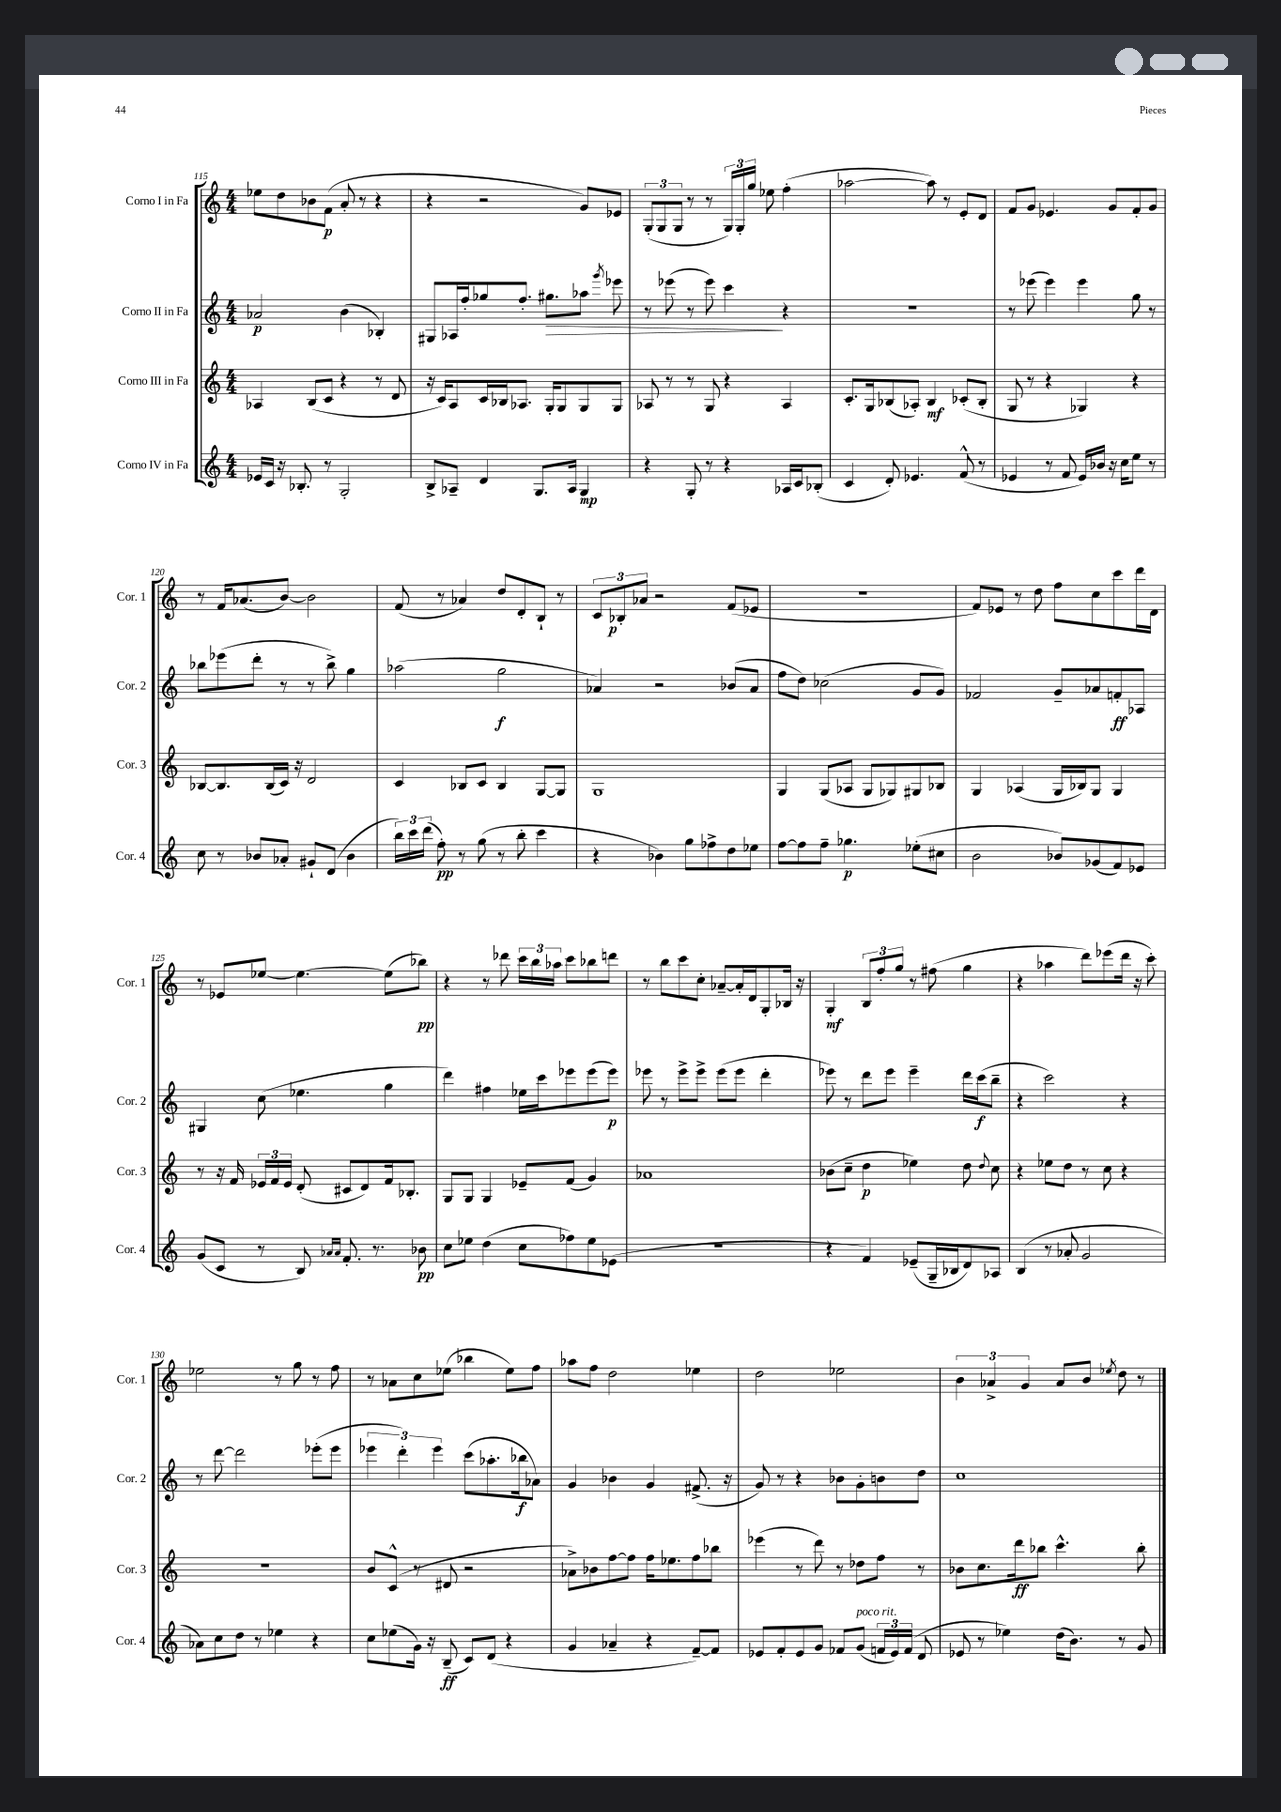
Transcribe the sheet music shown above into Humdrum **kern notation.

**kern	**kern	**kern	**kern
*staff4	*staff3	*staff2	*staff1
*clefG2	*clefG2	*clefG2	*clefG2
*k[]	*k[]	*k[]	*k[]
*M4/4	*M4/4	*M4/4	*M4/4
16e-/LL	4A-/	2a-/	8ee-\L
16c/JJ	.	.	.
16r	.	.	8dd\
8.B-'/	.	.	.
.	(8B/L	.	8b-\
8r	8c/J	.	(8f\J
2G'/	4r	(4b\	8a'/
.	.	.	8r
.	8r	4B-'/)	4r
.	8d/	.	.
=	=	=	=
8B^/L	16r	8G#/L	4r
.	16c/LK)	.	.
8A-~/J	8A/	16A-/L	.
.	.	16ff'/J	.
4d/	16c/L	8gg-/	2r
.	16B-/J	.	.
.	8.A-/J	8.ff'/J	.
8.G/L	.	.	.
.	16G'/LK	8.gg#\L	.
.	8G/	.	.
16A-/Jk	.	.	.
4G/	8G/	8aa-\J	8g/L)
.	.	8qggg/	.
.	8G/J	8eee-\	8e-/J
=	=	=	=
4r	8A-/	8r	(12G'/L
.	.	.	12G/
.	8r	(8eee-\	.
.	.	.	12G/J
8G'/	8r	8r	8r
8r	8G/	8eee-\)	8r
4r	4r	4ccc\	24G/LL)
.	.	.	24G'/
.	.	.	24gg/JJ
.	.	.	8ee-\
16A-/LL	4A-/	4r	(4ff'\
16c/J	.	.	.
(8B-'/J	.	.	.
=	=	=	=
4c/	8.c'/L	1r	[2aa-\
.	16G/k	.	.
8d'/)	(8B-/	.	.
4.e-/	8A-'/J)	.	.
.	4B-/	.	8aa-\])
.	.	.	8r
(8f^^/	(8c-'/L	.	8e'/L
8r	8B-'/J	.	8d/J
=	=	=	=
4e-/	8G/	8r	8f/L
.	8r	(8eee-\	8g/J
8r	4r	4eee-\)	4.e-/
8f/	.	.	.
16e-/LL)	4G-/)	4eee-\	.
16b-/JJ	.	.	.
16r	.	.	8g/L
16cc\LK	.	.	.
8ee\J	4r	8gg\	8f'/
8r	.	8r	8g/J
=	=	=	=
8cc\	[8B-/L	8bb-\L	8r
8r	8.B-/]	(8eee-\	16f/LK
.	.	.	(8.a-/
8b-/L	.	8ddd'\J	.
.	(16B-/L	.	.
8a-'/J	16c/JJ)	8r	[8b/J)
.	16r	.	.
8g#`/L	2d/	8r	2b\]
(8d/J	.	8bb-^\)	.
4b-\	.	4gg\	.
=	=	=	=
24bb\LL)	4c/	(2aa-\	(8f/
24ccc\	.	.	.
(24ddd\JJ	.	.	.
8ff'\)	.	.	8r
8r	8B-/L	.	4a-/)
(8gg\	8c/J	.	.
8r	4B-/	2gg\	8dd/L
8bb'\	.	.	8d'/
4ccc\	[8G/L	.	8B`/J
.	8G/]J	.	8r
=	=	=	=
4r	1G	4a-/)	12c/L
.	.	.	12B-'/
.	.	.	12a-/J
4b-\)	.	2r	2r
8gg\L	.	.	.
8ff-^\	.	.	.
8dd\	.	(8b-/L	(8f/L
8ee-\J	.	8a-/J	8e-/J
=	=	=	=
[8ff\L	4G/	8ff\L	1r
8ff\]	.	8dd\J)	.
8ff~\J	(8G/L	(2cc-\	.
4.gg-\	8A-/J	.	.
.	8G/L	.	.
.	8G-/)	.	.
(8ee-'\L	8G#/	8g/L	.
8cc#\J	8B-/J	8g/J)	.
=	=	=	=
2b\	4G/	2f-/	8f/L)
.	.	.	8e-/J
.	(4A-/	.	8r
.	.	.	8dd\
8b-/L)	16G/LL	8g~/L	8ff\L
.	16B-/J)	.	.
(8g-/	8G/J	8a-/	8cc\
8f/)	4G/	8f'/	8ccc\
8e-/J	.	8A-/J	16ddd\L
.	.	.	16d\JJ
=	=	=	=
(8g/L	8r	4G#/	8r
8c/J	16r	.	8e-/L
.	16f/	.	.
8r	24e-/LL	(8cc\	[8ee-/J
.	24f/	.	.
.	24e-/JJ	.	.
8B/)	(8d'/	4.ee-\	4.ee-\_
16qqa-/LL	.	.	.
16qqa-/JJ	.	.	.
8.f'/	8c#/L	.	.
.	8d/)	.	.
8.r	.	.	.
.	16f/k	4gg\	(8ee-\]L
.	8.B-'/J	.	.
8b-\	.	.	8bb-\J)
=	=	=	=
8cc\L	8G/L	4ddd\)	4r
8ee-\J	8G/J	.	.
(4dd\	4G/	4ff#\	8r
.	.	.	8ddd-\
8cc\L	8e-~/L	16ee-\LL	24ccc\LL
.	.	.	24bb\
.	.	16ccc\J	.
.	.	.	24aa-\JJ
8ff-\)	(8f/J	8eee-\	8ccc\L
8ee-\	4g/)	(8eee-\	8bb-\
(8e-\J	.	8eee-\J)	8ddd\J
=	=	=	=
1r	1a-	8eee-\	8r
.	.	8r	8bb\L
.	.	8eee-^\L	8ccc\
.	.	8eee-^\J	8cc'\J
.	.	(8eee-\L	[8a-~/L
.	.	8eee-\J	16a-'/]L
.	.	.	16d/J
.	.	4ddd'\	8G'/
.	.	.	16B-/Jk
.	.	.	16r
=	=	=	=
4r	(8b-\L	8eee-\)	4G'/
.	8cc~\J	8r	.
4f/)	4dd\	8ddd\L	12B/L
.	.	.	12ff'/
.	.	8eee-\J	.
.	.	.	12gg/J
(8e-~/L	4ee-\)	4eee-~\	8r
16G~/L	.	.	(8ff#\
16B-/J	.	.	.
8d/)	8dd\	16ddd\LL	4gg\
.	.	(16ccc\J	.
.	8qqdd/	.	.
8A-/J	8cc\	8bb~\J	.
=	=	=	=
(4B/	4r	4r	4r
8r	8ee-\L	2ccc\)	4aa-\
8a-'/	8dd\J	.	.
2g/	8r	.	8ddd\L)
.	8cc\	.	(8eee-\
.	4r	4r	16ddd\Jk
.	.	.	16r
.	.	.	8ccc'\)
=	=	=	=
8a-\L)	1r	8r	2ee-\
8cc\	.	[8ddd\	.
8dd\J	.	2ddd\]	.
8r	.	.	.
4ee-\	.	.	8r
.	.	.	8gg\
4r	.	(8eee-'\L	8r
.	.	8eee-\J	8ff\
=	=	=	=
8cc\L	8b/L	6eee-\	8r
(8ee-\	(8c^^/J	.	8a-\L
.	.	6ddd'\)	.
16g\Jk)	8r	.	8cc\
16r	.	.	.
.	.	6eee-\	.
(8B~/	8d#/	.	(8ee-\J
8c/L)	2r	(8ccc\L	4bb-\
(8d/J	.	8.aa-'\	.
4r	.	.	8ee-\L)
.	.	16bb-\k	.
.	.	8a-\J)	8ff\J
=	=	=	=
4g/	8a-^\L)	4g/	8aa-\L
.	8b-\	.	8ff\J
4a-~/	[8ff\	4b-\	2dd\
.	8ff\]J	.	.
4r	16ff\LK	4g/	.
.	8.ee-\	.	.
[8f~/L)	8ff\	(8.f#^/	4ee-\
8f/]J	8bb-\J	.	.
.	.	16r	.
=	=	=	=
8e-/L	(4eee-\	8g/)	2dd\
8f'/	.	8r	.
8e-/	8r	4r	.
8g/J	8ddd\)	.	.
8f-/L	8r	8b-\L	2ee-\
(8g/J	8dd-\L	8g'\	.
24f/LL	8ff\J	8b\	.
24e-/)	.	.	.
(24f/JJ	.	.	.
8d/	8r	8dd\J	.
=	=	=	=
8e-/	8b-\L	1cc	6b\
8r	8.cc\	.	.
.	.	.	6a-^/
4ee-\)	.	.	.
.	16ddd\k	.	.
.	.	.	6g/
.	8bb-\J	.	.
(16dd\LK	4.ccc^^\	.	8a-/L
8.b\J)	.	.	.
.	.	.	8b/J
.	.	.	8qee-/
8r	.	.	8dd\
8g/	8bb-'\	.	8r
==	==	==	==
*-	*-	*-	*-
